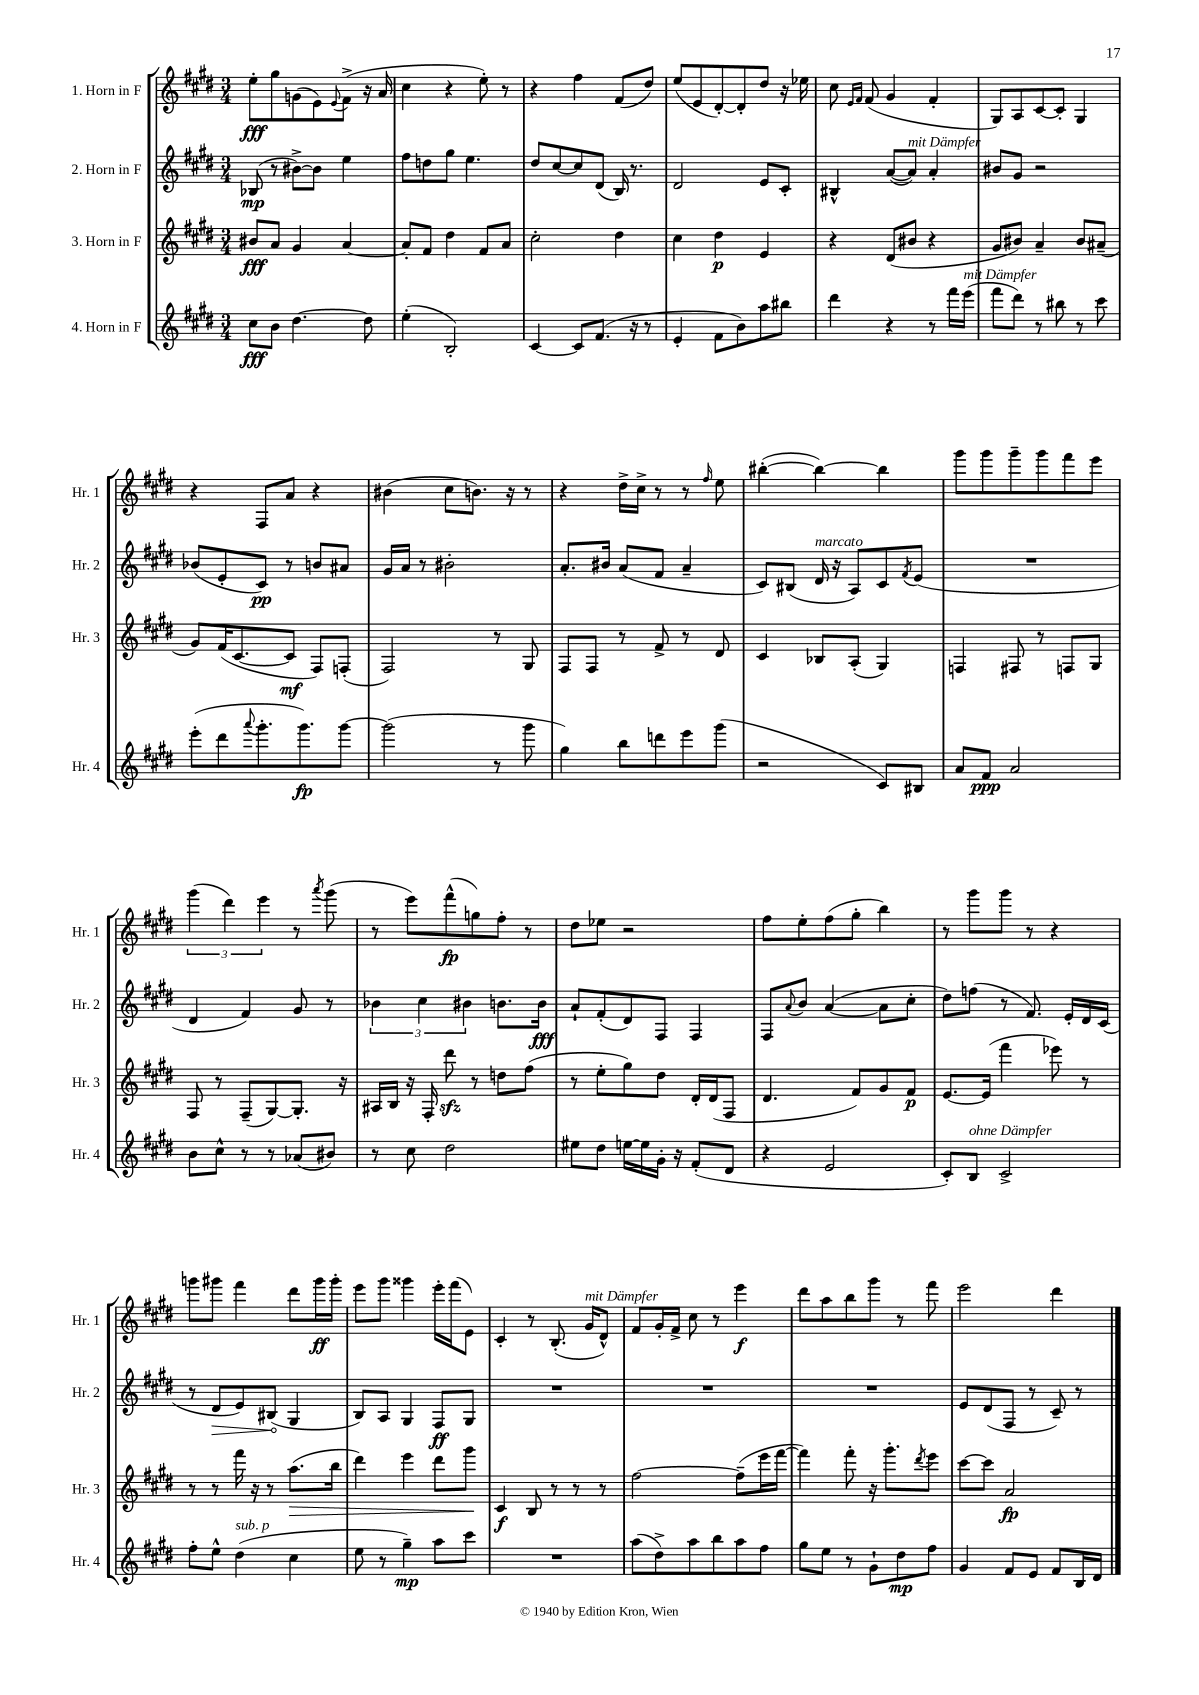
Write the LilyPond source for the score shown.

<<
\new StaffGroup <<
\new Staff = "s0" \with { instrumentName = "1. Horn in F" shortInstrumentName = "Hr. 1" } {
    \clef treble \key e \major \numericTimeSignature \time 3/4
    e''8-.\fff gis''8 g'8( e'8) \appoggiatura { e'8 } fis'8->( r16 a'16 |
    cis''4 r4 e''8-.) r8 |
    r4 fis''4 fis'8( dis''8) |
    e''8( e'8 dis'8~-.) dis'8-. dis''8 r16 ees''16 |
    cis''8 \grace { e'16 fis'16 } fis'8( gis'4 fis'4-. |
    gis8) a8 cis'8~ cis'8-. gis4 |
    r4 fis8 a'8 r4 |
    bis'4( cis''8 b'8.) r16 r8 |
    r4 dis''16-> cis''16-> r8 r8 \grace { fis''16 } e''8 |
    bis''4~-.( bis''4~) bis''4 |
    gis'''8 gis'''8 gis'''8-- gis'''8 fis'''8 e'''8 |
    \tuplet 3/2 { gis'''4( dis'''4) e'''4 } r8 \acciaccatura { a'''8 } gis'''8( |
    r8 e'''8) fis'''8-^\fp( g''8) fis''8-. r8 |
    dis''8 ees''8 r2 |
    fis''8 e''8-. fis''8( gis''8-. b''4) |
    r8 gis'''8 gis'''8 r8 r4 |
    g'''8 gis'''8 fis'''4 dis'''8 gis'''16\ff gis'''16-. |
    e'''8 gis'''8 gisis'''4 e'''16-. fis'''16( e'8) |
    cis'4-. r8 b8.-.( gis'16^\markup { \italic "mit Dämpfer" } dis'8-^) |
    fis'8 gis'16-. fis'16-> cis''8 r8 e'''4\f |
    dis'''8 a''8 b''8 gis'''8 r8 fis'''8 |
    e'''2 dis'''4 \bar "|." |
}
\new Staff = "s1" \with { instrumentName = "2. Horn in F" shortInstrumentName = "Hr. 2" } {
    \clef treble \key e \major \numericTimeSignature \time 3/4
    bes8\mp( r8 bis'8~->) bis'8 e''4 |
    fis''8 d''8 gis''8 e''4. |
    dis''8 cis''8~ cis''8 dis'8( b16) r8. |
    dis'2 e'8 cis'8-. |
    bis4-^ a'8~( a'8^\markup { \italic "mit Dämpfer" }) a'4-. |
    bis'8 gis'8 r2 |
    bes'8( e'8-. cis'8\pp) r8 b'8 ais'8 |
    gis'16 a'16 r8 bis'2-. |
    a'8.-. bis'16 a'8( fis'8 a'4-- |
    cis'8) bis8( dis'16^\markup { \italic "marcato" } r16 a8) cis'8 \acciaccatura { fis'8 } e'8( |
    R2. |
    dis'4 fis'4) gis'8 r8 |
    \tuplet 3/2 { bes'4 cis''4 bis'4 } b'8. b'16\fff |
    a'8-! fis'8-.( dis'8) fis8 fis4 |
    fis8 \appoggiatura { a'8 } b'8 a'4~( a'8 cis''8-. |
    dis''8) f''8( r8 fis'8.) e'16-. dis'16 cis'16( |
    r8 \once \override Hairpin.circled-tip = ##t dis'8\> e'8) bis8\!( gis4 |
    b8) a8 gis4 fis8\ff gis8 |
    R2. |
    R2. |
    R2. |
    e'8 dis'8( fis8 r8 cis'8--) r8 \bar "|." |
}
\new Staff = "s2" \with { instrumentName = "3. Horn in F" shortInstrumentName = "Hr. 3" } {
    \clef treble \key e \major \numericTimeSignature \time 3/4
    bis'8\fff a'8 gis'4 a'4~ |
    a'8-. fis'8 dis''4 fis'8 a'8 |
    cis''2-. dis''4 |
    cis''4 dis''4\p e'4 |
    r4 dis'8( bis'8 r4 |
    gis'8 bis'8) a'4-- bis'8 ais'8--( |
    gis'8) fis'16( cis'8.~ cis'8\mf fis8) f8-.( |
    fis2) r8 gis8 |
    fis8 fis8 r8 fis'8-> r8 dis'8 |
    cis'4 bes8 a8-.( gis4) |
    f4 fis8 r8 f8 gis8 |
    fis8 r8 fis8--( gis8~) gis8.-. r16 |
    ais16 b16 r16 fis16-. dis'''8\sfz r8 d''8 fis''8( |
    r8 e''8-. gis''8) dis''8 dis'16-. dis'16( fis8 |
    dis'4. fis'8) gis'8 fis'8\p |
    e'8.~ e'16( fis'''4 ees'''8) r8 |
    r8 r8 fis'''16 r16 r8 a''8.\>( b''16 |
    dis'''4) e'''4 dis'''8 gis'''8\! |
    cis'4\f b8 r8 r8 r8 |
    fis''2~ fis''8--( e'''16 fis'''16~ |
    fis'''4) fis'''8-. r16 gis'''8.-. \acciaccatura { dis'''8 } e'''8 |
    cis'''8~ cis'''8 a'2\fp \bar "|." |
}
\new Staff = "s3" \with { instrumentName = "4. Horn in F" shortInstrumentName = "Hr. 4" } {
    \clef treble \key e \major \numericTimeSignature \time 3/4
    cis''8\fff b'8 dis''4.~ dis''8 |
    e''4-.( b2-.) |
    cis'4~ cis'8 fis'8.( r16 r8 |
    e'4-. fis'8 b'8) a''8 bis''8 |
    dis'''4 r4 r8 fis'''16 e'''16^\markup { \italic "mit Dämpfer" }( |
    fis'''8 dis'''8) r8 bis''8 r8 cis'''8 |
    e'''8-.( dis'''8 \appoggiatura { a'''8 } gis'''8.-. gis'''8.\fp) gis'''8~ |
    gis'''2( r8 gis'''8 |
    gis''4) b''8 d'''8 e'''8 gis'''8( |
    r2 cis'8) bis8 |
    a'8 fis'8\ppp a'2 |
    b'8 cis''8-^ r8 r8 aes'8( bis'8) |
    r8 cis''8 dis''2 |
    eis''8 dis''8 e''16~ e''16 gis'16-. r16 fis'8-.( dis'8 |
    r4 e'2 |
    cis'8-.) b8^\markup { \italic "ohne Dämpfer" } cis'2-> |
    fis''8-. e''8-^ dis''4^\markup { \italic "sub. p" }( cis''4 |
    e''8 r8 gis''4--\mp) a''8 cis'''8 |
    R2. |
    a''8( dis''8->) a''8 b''8 a''8 fis''8 |
    gis''8 e''8 r8 gis'8-! dis''8\mp fis''8 |
    gis'4 fis'8 e'8 fis'8 b16 dis'16 \bar "|." |
}
>>
>>
\layout { \context { \Score \remove "Bar_number_engraver" } }
